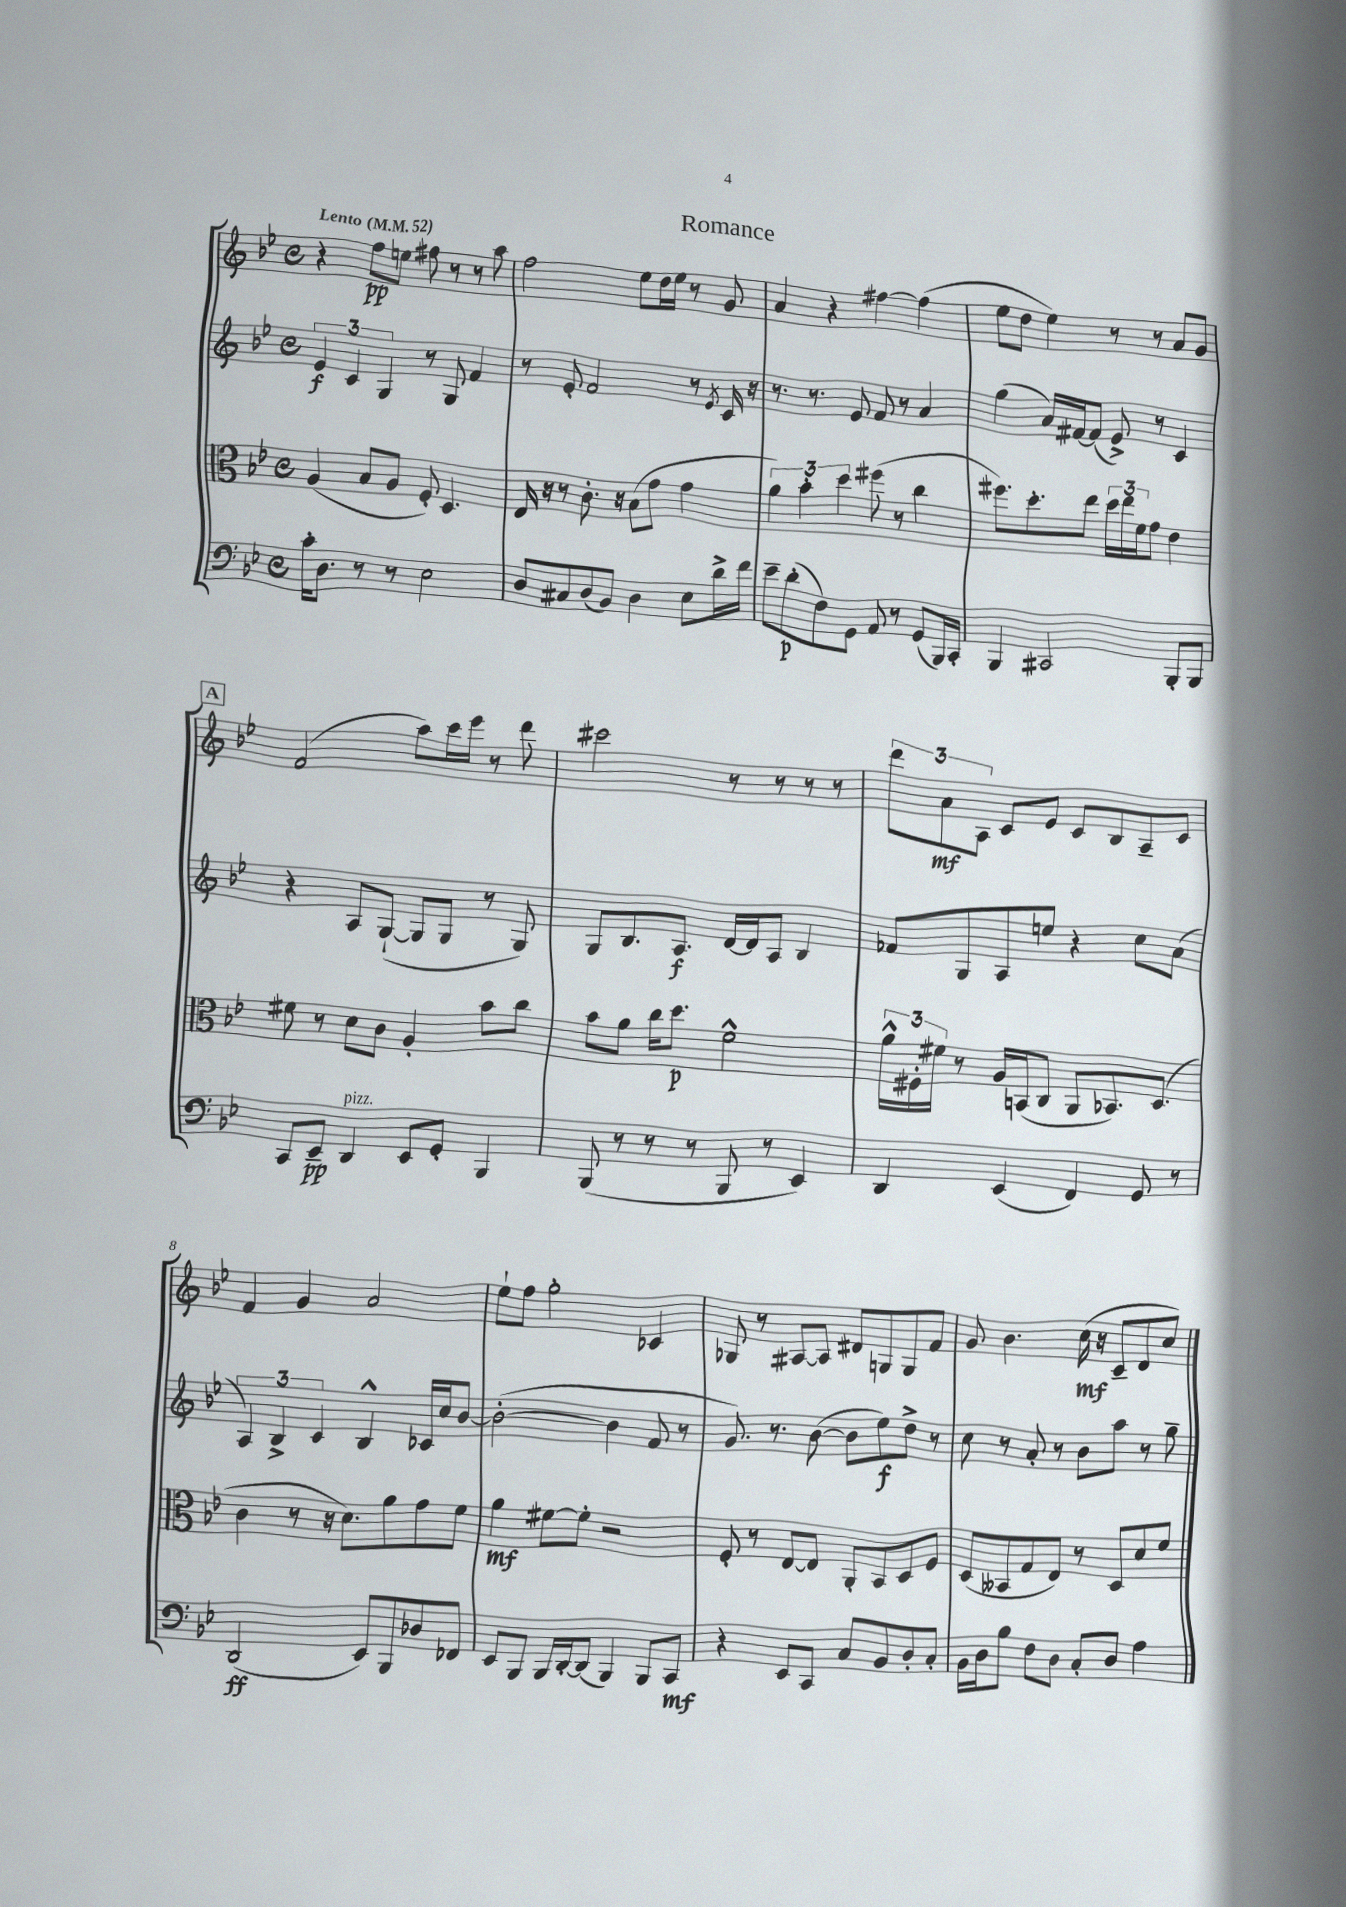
\header { title = "Romance" }
<<
\new StaffGroup <<
\new Staff = "s0" {
    \clef treble \key bes \major \defaultTimeSignature \time 4/4 \tempo "Lento" 4 = 52
    r4 f''8\pp e''8 fis''8 r8 r8 a''8 |
    f''2 ees''8 d''16 ees''16 r8 g'8 |
    a'4 r4 fis''4~ fis''4( |
    ees''8 d''8 ees''4) r8 r8 a'8 g'8 |
    \mark \markup { \box "A" } f'2( a''8) c'''16 ees'''16 r8 d'''8 |
    cis'''2 r8 r8 r8 r8 |
    \tuplet 3/2 { d'''8 a'8\mf a8 } c'8 ees'8 c'8 bes8 a8-- c'8 |
    f'4 g'4 a'2 |
    ees''8-! f''8 g''2-. ces'4 |
    ges8 r8 ais8~ ais8 dis'8 g8 g8 f'8 |
    g'8 bes'4. c''16\mf( r16 c'8-- d'8 c''8) \bar "|." |
}
\new Staff = "s1" {
    \clef treble \key bes \major \defaultTimeSignature \time 4/4
    \tuplet 3/2 { ees'4\f c'4 g4 } r8 g8 f'4 |
    r8 ees'8-. f'2 r8 \acciaccatura { ees'8 } c'16 r16 |
    r8. r8. ees'8 f'8 r8 a'4 |
    g''4( a'16) fis'16~ fis'8( ees'8->) r8 c'4 |
    \mark \markup { \box "A" } r4 a8 g8~-!( g8 g8 r8 g8) |
    g8 bes8. a8.\f d'16~ d'16 a8 bes4 |
    fes'8 g8 a8 e''8 r4 c''8 a'8( |
    \tuplet 3/2 { a4) bes4-> c'4 } bes4-^ ces'16 c''16 bes'8~ |
    bes'2~-.( bes'4 f'8 r8 |
    g'8.) r8. bes'8~( bes'8 ees''8\f) d''8-> r8 |
    c''8 r8 a'8-. r8 bes'8 a''8 r8 g''8-- \bar "|." |
}
\new Staff = "s2" {
    \clef alto \key bes \major \defaultTimeSignature \time 4/4
    a4( bes8 a8 f8-.) d4. |
    ees16 r16 r8 c'8.-. r16 bes8( g'8 g'4 |
    \tuplet 3/2 { a'4) bes'4-. d''4 } fis''8( r8 c''4 |
    fis''8.) d''8.-. ees''8 \tuplet 3/2 { d''16 ees''16 f'16 } g'8 ees'4 |
    \mark \markup { \box "A" } fis'8 r8 d'8 c'8 a4-. bes'8 c''8 |
    bes'8 a'8 c''16 d''8.\p f'2-^ |
    \tuplet 3/2 { a'16-^ fis16-. fis'16 } r8 a16 b,16( c8 a,8 bes,8.) d8.( |
    c'4 r8 r16 d'8.) a'8 g'8 f'8 |
    a'4\mf fis'8~ fis'8-. r2 |
    f8-. r8 ees8~ ees8 a,8-. bes,8 d8 f8 |
    d8( beses,8 g8 ees8) r8 d8 d'8 f'8 \bar "|." |
}
\new Staff = "s3" {
    \clef bass \key bes \major \defaultTimeSignature \time 4/4
    c'16-. d8. r8 r8 ees2 |
    d8 cis8 d8( bes,8) d4 ees8 d'16-> f'16 |
    ees'8-- d'8-.\p( f8) g,8 a,8 r8 g,8( bes,,16) c,16-. |
    bes,,4 cis,2 bes,,8-. bes,,8 |
    \mark \markup { \box "A" } c,8 ees,8--\pp d,4^\markup { \italic "pizz." } ees,8 g,8-. bes,,4 |
    bes,,8( r8 r8 r8 bes,,8 r8 ees,4) |
    d,4 ees,4( f,4) g,8 r8 |
    d,2\ff( ees,8) bes,,8 des8 fes,8 |
    ees,8 bes,,8 bes,,16 d,16~-. d,8( bes,,4) bes,,8 c,8\mf |
    r4 ees,8 c,8 c8 bes,8 d8-. c8-. |
    bes,16 d16 bes8 f8 d8 c8-. d8 a4 \bar "|." |
}
>>
>>
